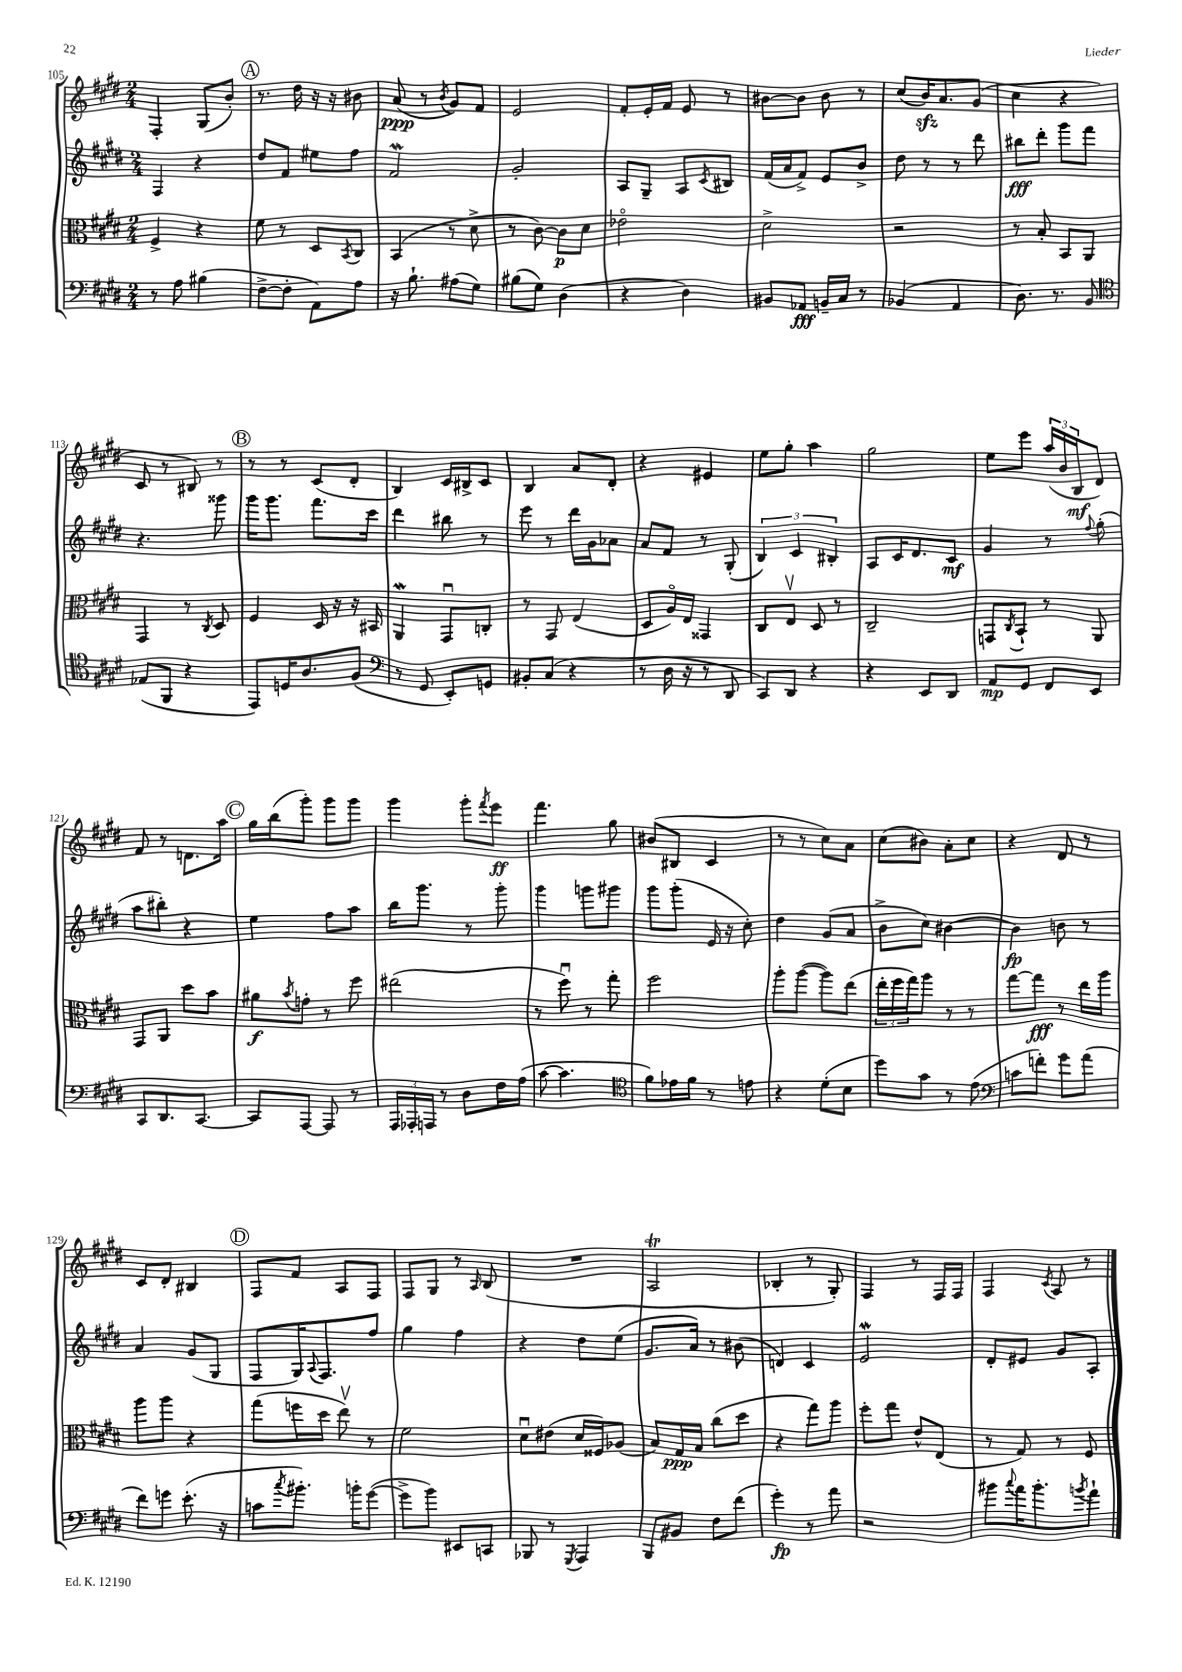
<<
\new StaffGroup <<
\new Staff = "s0" {
    \clef treble \key e \major \numericTimeSignature \time 2/4
    fis4-. gis8( b'8-.) |
    \mark \markup { \circle "A" } r8. dis''16 r16 r16 bis'8 |
    a'8\ppp( r8 \acciaccatura { b'8 } gis'8) fis'8 |
    e'2 |
    fis'8-. e'16-. fis'16 e'8 r8 |
    bis'8~ bis'8 bis'8 r8 |
    cis''8( b'16\sfz) a'8. gis'8( |
    cis''4 r4 |
    cis'8 r8 bis8) r8 |
    \mark \markup { \circle "B" } r8 r8 cis'8( dis'8-. |
    b4) cis'16 bis16-> cis'8 |
    b4 a'8 dis'8-. |
    r4 eis'4 |
    e''8 gis''8-. a''4 |
    gis''2 |
    e''8 e'''8 \tuplet 3/2 { a''16( b'16 b16\mf } dis'8) |
    fis'8 r8 d'8. a''16 |
    \mark \markup { \circle "C" } gis''16 b''16( gis'''8-.) gis'''8 gis'''8 |
    gis'''4 gis'''8-. \acciaccatura { fis'''8 } e'''8\ff |
    fis'''4. gis''8 |
    bis'8( bis8 cis'4 |
    r8 r8 cis''8) a'8 |
    cis''8( bis'8) a'8-. cis''8 |
    r4 dis'8 r8 |
    cis'8 dis'8-. bis4 |
    \mark \markup { \circle "D" } fis8 fis'8 a8 fis8 |
    fis8 gis8 r8 \grace { a16 } b8( |
    R2 |
    a2\trill |
    bes4-. r8 gis8-.) |
    fis4 r8 fis16 fis16 |
    fis4 \acciaccatura { cis'8 } a8 r8 \bar "|." |
}
\new Staff = "s1" {
    \clef treble \key e \major \numericTimeSignature \time 2/4
    fis4 r4 |
    \mark \markup { \circle "A" } dis''8 fis'8 eis''8 fis''8 |
    fis'2\mordent |
    gis'2-. |
    a8 gis8-- a8 \acciaccatura { cis'8 } bis8 |
    fis'16( a'16 fis'8->) e'8 b'8-> |
    dis''8 r8 r8 dis'''8 |
    bis''8\fff dis'''8-. gis'''8 fis'''8 |
    r4. gisis'''8 |
    \mark \markup { \circle "B" } gis'''16 gis'''8. fis'''8. cis'''16 |
    dis'''4 bis''8 r8 |
    e'''8 r8 dis'''16 gis'16 aes'8 |
    a'8 fis'8 r8 gis8-.( |
    \tuplet 3/2 { b4) cis'4 bis4-. } |
    a8 cis'16 dis'8. cis'8\mf |
    gis'4 r8 \appoggiatura { fis''8 } gis''8-.( |
    a''8 bis''8-.) r4 |
    \mark \markup { \circle "C" } e''4 fis''8 a''8 |
    b''16 gis'''8. r8 gis'''8-. |
    gis'''4 g'''8 gis'''8 |
    gis'''8 gis'''8-.( e'16 r16 cis''8-.) |
    dis''4 gis'8( a'8 |
    b'8-> cis''8) bis'4~ |
    bis'4\fp b'8 r8 |
    a'4 gis'8( gis8 |
    \mark \markup { \circle "D" } fis8 gis16) \appoggiatura { a8 } fis8. fis''8 |
    gis''4 fis''4 |
    r4 dis''8 e''8( |
    gis'8. a'16) r8 bis'8( |
    d'4) cis'4 |
    e'2\mordent |
    dis'8-. eis'8 gis'8 a8-. \bar "|." |
}
\new Staff = "s2" {
    \clef alto \key e \major \numericTimeSignature \time 2/4
    fis4-> r4 |
    \mark \markup { \circle "A" } fis'8 r8 dis8 \acciaccatura { b,8 } cis8 |
    b,4( r8 dis'8-> |
    r8 cis'8~) cis'8\p dis'8 |
    ees'2\flageolet |
    dis'2-> |
    r2 |
    r8 b8-. b,8 a,8 |
    gis,4 r8 \acciaccatura { cis8 } dis8 |
    \mark \markup { \circle "B" } fis4 dis16 r16 r16 bis,16 |
    a,4\mordent gis,8\downbow c8-. |
    r8 gis,8 e4( |
    dis8 a16\flageolet) e16 gisis,4 |
    cis8 e8\upbow dis8 r8 |
    cis2-- |
    g,8 \acciaccatura { cis8 } b,8-! r8 a,8 |
    gis,8 a,8 dis''8 b'8 |
    \mark \markup { \circle "C" } ais'8\f \acciaccatura { b'8 } g'8-. r8 fis''8 |
    eis''2( |
    r8 fis''8\downbow) r8 gis''8-. |
    fis''2 |
    a''8-. a''8~( a''8) e''8( |
    \tuplet 3/2 { e''16-. fis''16 gis''16) } a''8 r8 r8 |
    gis''8~ gis''8\fff r8 e''16 a''16 |
    a''8 a''8 r4 |
    \mark \markup { \circle "D" } gis''8( f''16 dis''16 e''8\upbow) r8 |
    fis'2 |
    dis'8\downbow eis'8( dis'16 fisis16) aes8( |
    b8) gis16\ppp b16 cis''8( dis''8 |
    r4 gis''8) a''8 |
    fis''8-. gis''8 e'8-^ e8( |
    r8 gis8) r8 fis8 \bar "|." |
}
\new Staff = "s3" {
    \clef bass \key e \major \numericTimeSignature \time 2/4
    r8 a8 bis4( |
    \mark \markup { \circle "A" } fis8~-> fis8-. a,8) a8 |
    r16 b8.-! ais8( gis8) |
    bis8( gis8) dis4( |
    r4 dis4) |
    bis,8 aes,8\fff b,16-- cis16 r8 |
    bes,4( a,4 |
    dis8.) r8. b,8 |
    \clef tenor ees8( fis,8 r4 |
    \mark \markup { \circle "B" } e,8) d16 a8. fis8( |
    \clef bass r8 gis,8 e,8-.) g,8 |
    bis,8-. cis8( r4 |
    r8 dis16 r16 r8 dis,8 |
    cis,8) dis,8 r4 |
    r4 e,8 dis,8 |
    a,8\mp gis,8 fis,8 e,8 |
    cis,8 dis,8. cis,8.~ |
    \mark \markup { \circle "C" } cis,8 a,,8~ a,,8 r8 |
    \tuplet 3/2 { a,,16 aes,,16-. a,,16 } r8 dis8 fis16 a16( |
    cis'8~ cis'4. |
    \clef tenor fis'8) ees'16 fis'16 r8 e'8 |
    r4 dis'8-.( b8 |
    dis''8) gis'8 r8 e'8( |
    \clef bass c'8 f'8-.) gis'8 a'8( |
    fis'8) g'8 e'8.-.( r16 |
    \mark \markup { \circle "D" } c'8 \acciaccatura { cis''8 } bis'8.-.) b'16-. gis'8~( |
    gis'8-> b'8) eis,8 c,8 |
    bes,,8 r8 \acciaccatura { gis,,8 } a,,4 |
    b,,8 bis,8 fis8 fis'8( |
    gis'4-.\fp) r8 a'8 |
    r2 |
    bis'8 \appoggiatura { cis''8 } a'16 bis'8.-. \acciaccatura { b'8 } a'8-! \bar "|." |
}
>>
>>
\layout { \context { \Score currentBarNumber = #105 } }
